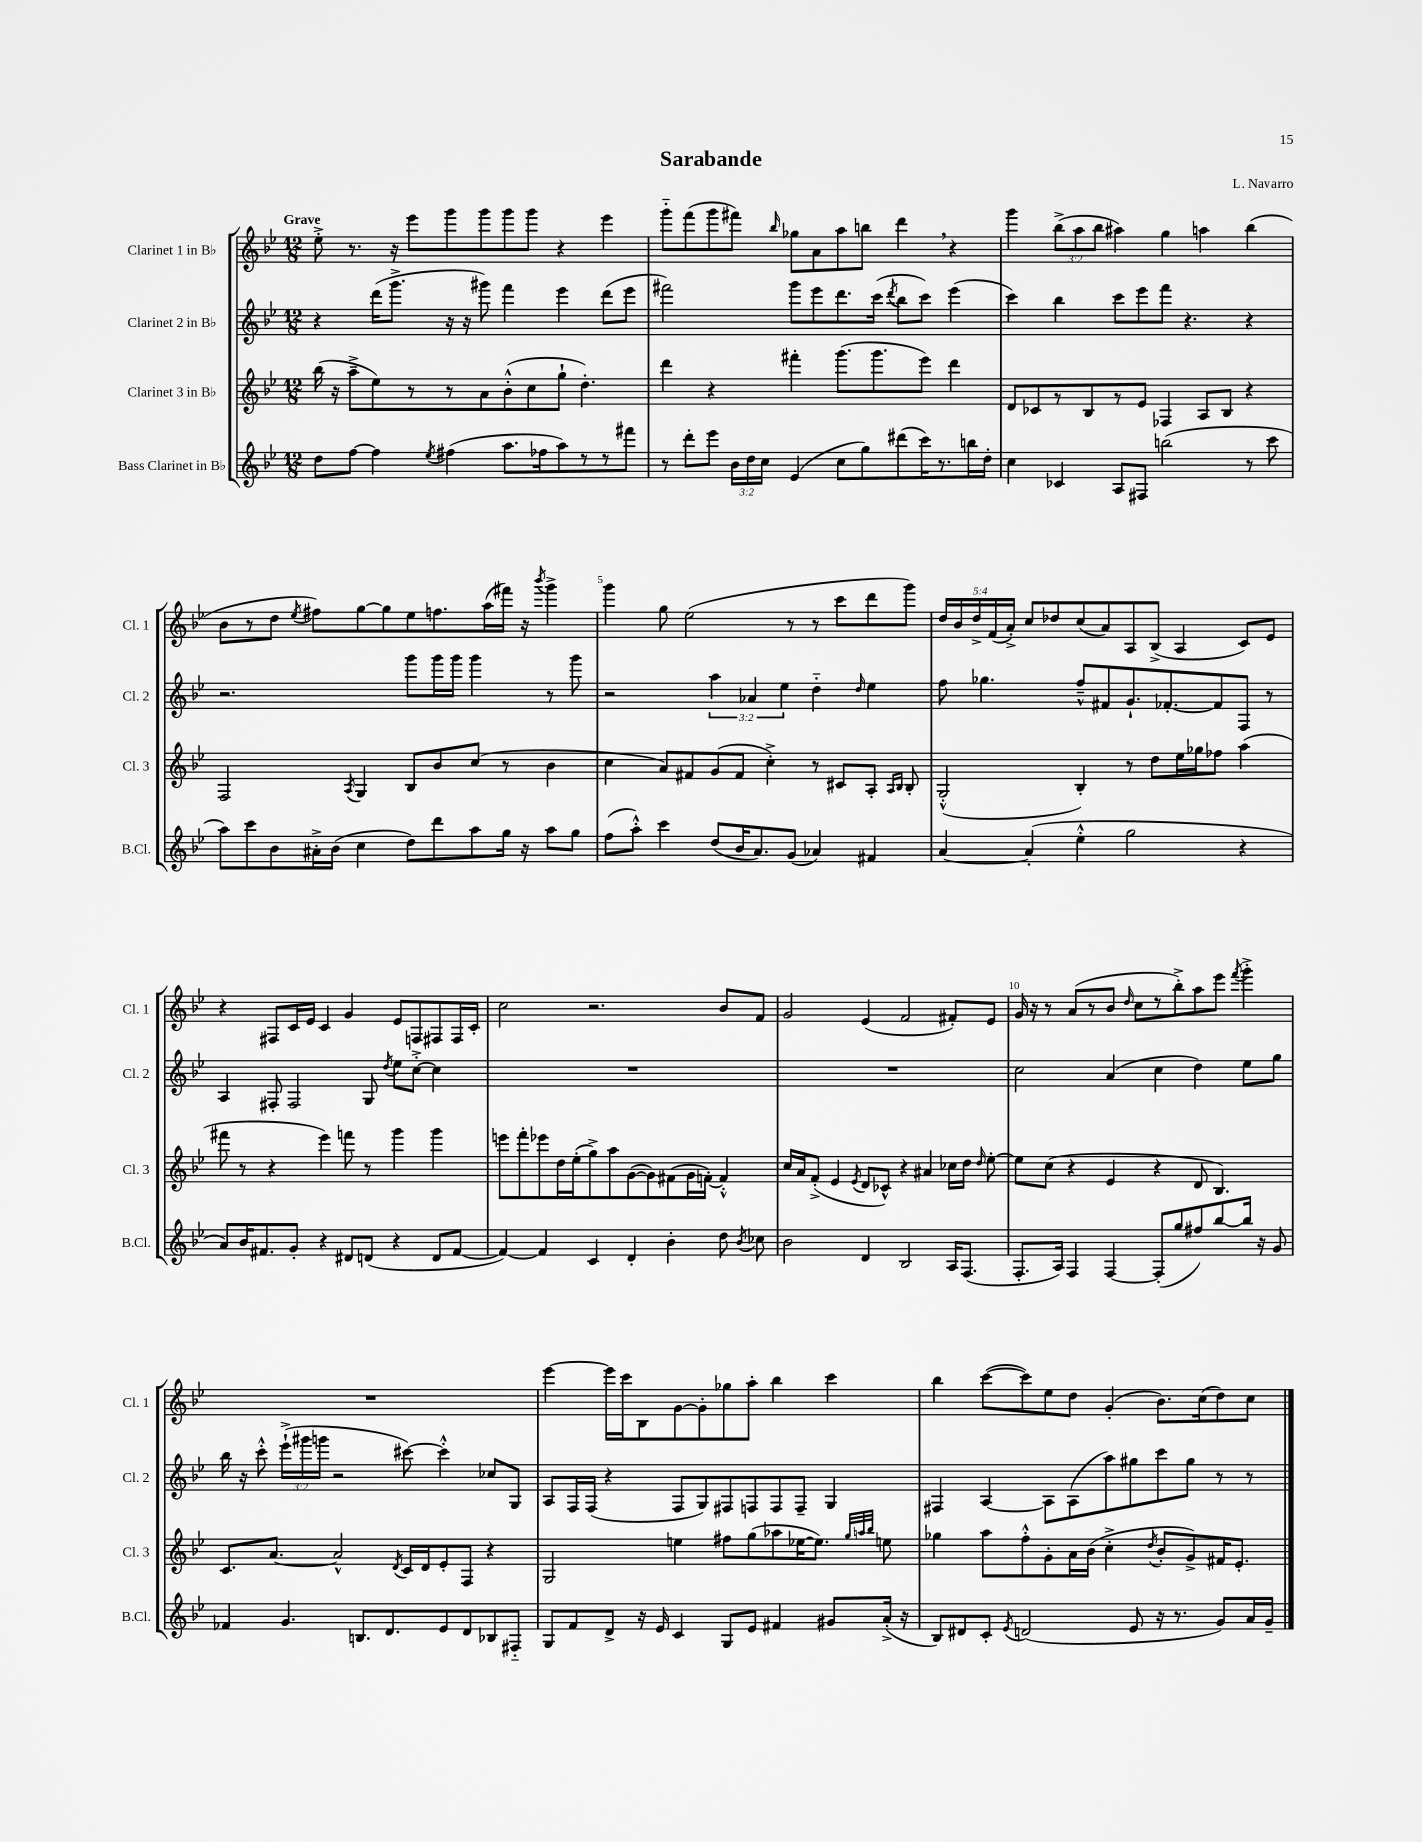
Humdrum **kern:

**kern	**kern	**kern	**kern
*part4	*part3	*part2	*part1
*staff4	*staff3	*staff2	*staff1
*I"Bass Clarinet in B♭	*I"Clarinet 3 in B♭	*I"Clarinet 2 in B♭	*I"Clarinet 1 in B♭
*I'B.Cl.	*I'Cl. 3	*I'Cl. 2	*I'Cl. 1
*clefG2	*clefG2	*clefG2	*clefG2
*k[b-e-]	*k[b-e-]	*k[b-e-]	*k[b-e-]
*M12/8	*M12/8	*M12/8	*M12/8
=1	=1	=1	=1
!	!	!	!LO:TX:a:B:t=Grave
8dd\L	(16bb-\	4r	8ee-'^\
.	16r	.	.
[8ff\J	8aa~^\L	.	8.r
4ff\]	8ee-\)	(16ddd\KL	.
.	.	8.ggg^\J	16r
.	8r	.	8eee-\L
8qee-/	.	.	.
(4ff#X\	8r	16r	8ggg\
.	.	16r	.
.	8a\	8ggg#X\)	8ggg\
8.aa\L	(8b-'^^\	4fff\	8ggg\
.	8cc\	.	8ggg\J
16ff-X\k	.	.	.
8aa\)	8gg`\J	4eee-\	4r
8r	4.dd'\)	.	.
8r	.	(8ddd\L	4eee-\
8fff#X\J	.	8eee-\J	.
=2	=2	=2	=2
8r	4ddd\	2fff#X\)	8ggg\L
8ddd'\L	.	.	(8fff\
8eee-\J	4r	.	8ggg\
24b-\LL	.	.	8fff#X\J)
24dd\	.	.	.
24cc\JJ	.	.	.
.	.	.	16qqbb-/
(4e-/	4fff#X'\	8ggg\L	8gg-X\L
.	.	8eee-\	8a\
8cc\L	(8.ggg\L	8.ddd\	8aa\
8gg\)	.	.	8bbn\J
.	8.ggg\	(16ccc\Jk	.
.	.	8qddd/	.
(8ddd#X\	.	8bb-\L	4ddd,\
16ccc\K)	8eee-\J)	8ccc\J)	.
8.r	.	.	.
.	4ddd\	(4eee-\	4r
16bbn\L	.	.	.
16dd'\JJ	.	.	.
=3	=3	=3	=3
4cc\	8d/L	4ccc\)	4ggg\
.	8c-X/	.	.
4c-X/	8r	4bb-\	(12bb-^\L
.	.	.	12aa\
.	8B-/	.	.
.	.	.	12bb-\J
8A/L	8r	8ccc\L	4aa#X\)
8F#X/J	8e-/J	8eee-\	.
(2bbn\	4F-X/	8fff\J	4gg\
.	.	4.r	.
.	8A/L	.	4aan\
.	8B-/J	.	.
8r	4r	4r	(4bb-\
8ccc\	.	.	.
!!LO:LB:g=z
=4	=4	=4	=4
8aa\L)	2F/	2.r	8b-\L
8ccc\	.	.	8r
8b-\	.	.	8dd\J
.	.	.	8qee-/
16a#X'^\L	.	.	8ff#X\L)
(16b-\JJ	.	.	.
.	8qA/	.	.
4cc\	4G/	.	[8gg\
.	.	.	8gg\]
8dd\L)	8B-/L	8ggg\L	8ee-\
8ddd\	8b-/	16ggg\L	8.ffn\
.	.	16ggg\JJ	.
8aa\	(8cc/J	4ggg\	.
.	.	.	(16aa\L
16gg\Jk	8r	.	16fff#X\JJ)
16r	.	.	16r
.	.	.	8qbbb-/
8aa\L	4b-\	8r	4ggg^\
8gg\J	.	8ggg\	.
=5	=5	=5	=5
(8ff\L	4cc\	2r	4ggg\
8aa'^^\J)	.	.	.
4ccc\	8a/L)	.	8gg\
.	8f#X/	.	(2ee-\
(8dd/L	(8g/	6aa\	.
16b-/K	8f#/J	.	.
.	.	6a-X/	.
8.a/)	.	.	.
.	4cc'^\)	.	.
.	.	6ee-\	.
(8g/J	.	.	8r
4a-X/)	8r	4dd\	8r
.	8c#X/L	.	8ccc\L
.	.	16qqdd/	.
4f#X/	8A'/J	4ee-\	8ddd\
.	16qqA/LL	.	.
.	16qqB-/JJ	.	.
.	8B-'/	.	8ggg\J)
=6	=6	=6	=6
[4a/	(2G'^^/	8ff\	20dd/LL
.	.	.	20b-/
.	.	.	20dd^/
.	.	4.gg-X\	.
.	.	.	(20f/
.	.	.	20a'^/JJ)
(4a'/]	.	.	8cc/L
.	.	.	8dd-X/
4ee-'^^\	4B-'/)	8ff~^^/L	(8cc/
.	.	8f#X/	8a/)
2gg\	8r	8.g`/	8A/
.	8dd\L	.	(8B-^/J
.	.	[8.f-X'/	.
.	16ee-\L	.	4A/
.	16gg-X\J	.	.
.	8ff-X\J	8f-/]	.
4r	(4aa\	8F/J	8c/L)
.	.	8r	8e-/J
!!LO:LB:g=z
=7	=7	=7	=7
8a/L)	8fff#X\	4A/	4r
16b-/K	8r	.	.
8.f#X/	.	.	.
.	4r	8F#X'/	8F#X/L
8g'/J	.	2F#/	16c/L
.	.	.	16e-/JJ
4r	4eee-\)	.	4c/
8d#X/L	8fffn\	.	4g/
(8dn/J	8r	8G/	.
.	.	8qdd/	.
4r	4ggg\	8ee-\L	8e-/L
.	.	[8cc'^\J	8Fn/
8d/L	4ggg\	4cc\]	8F#X/
[8f#/J	.	.	16F#/L
.	.	.	16c'/JJ
=8	=8	=8	=8
4f#/_)	8eeen\L	1.r	2cc\
.	8fff'\	.	.
4f#/]	8eee-X\	.	.
.	16dd\L	.	.
.	(16ee-'\J	.	.
4c/	8gg^\)	.	2.r
.	8aa\	.	.
4d'/	([8g\	.	.
.	8g\])	.	.
4b-'\	(8f#X\	.	.
.	16g\L	.	.
.	[16fn'\JJ)	.	.
8dd\	4f'^^/]	.	8b-/L
8qb-/	.	.	.
8cc-X\	.	.	8f/J
=9	=9	=9	=9
2b-\	16cc/LL	1.r	2g/
.	16a/J	.	.
.	(8f'^/J	.	.
.	4e-/	.	.
.	8qe-/	.	.
4d/	8d/L	.	(4e-/
.	8c-X^^/J)	.	.
2B-/	4r	.	2f/
.	4a#X/	.	.
16A/KL	16cc-X\LL	.	8f#X'/L)
(8.F/J	16dd\JJ	.	.
.	16qqdd/	.	.
.	[8ee-'\	.	8e-/J
=10	=10	=10	=10
8.F'/L	8ee-\L]	2cc\	16g/
.	.	.	16r
.	(8cc\J	.	8r
16A/Jk)	.	.	.
4F/	4r	.	(8a/L
.	.	.	8r
[4F/	4e-/	(4a/	8b-/J
.	.	.	16qqdd/
.	.	.	8cc\L
(8F'/L]	4r	4cc\	8r
8gg/	.	.	8bb-'^\)
8ff#X/)	8d/	4dd\)	8aa\
[8bb-/	4.B-/)	.	8eee-\J
.	.	.	8qfff/
16bb-/Jk]	.	8ee-\L	4ggg'^\
16r	.	.	.
8g/	.	8gg\J	.
!!LO:LB:g=z
=11	=11	=11	=11
4f-X/	8.c/L	16bb-\	1.r
.	.	16r	.
.	.	8ccc'^^\	.
.	[8.a/J	.	.
4.g/	.	(24eee-`^\LL	.
.	.	24ggg#X\	.
.	.	24gggn\JJ	.
.	2a^^/]	2r	.
8.Bn/L	.	.	.
8.d/	.	.	.
.	8qd/	.	.
.	16c/LL	[8ccc#X\)	.
.	16d/J	.	.
8e-/	8e-'/	4ccc#'^^\]	.
8d/	8F/J	.	.
8B-X/	4r	8cc-X/L	.
8F#X/J	.	8G/J	.
=12	=12	=12	=12
8G/L	2G/	8A/L	[4eee-\
8f/	.	16F/L	.
.	.	(16F/JJ	.
8d^/J	.	4r	16eee-\LL]
.	.	.	16ccc\J
16r	.	.	8B-\
16e-/	.	.	.
4c/	4een\	8F/L	[8g\
.	.	8G/)	8g'\]
8G/L	8ff#X\L	8F#X/	8gg-X\
8e-/J	(8gg\	8Fn/	8aa'\J
4f#X/	8aa-X\	8F/	4bb-\
.	[16ee-X\K	8F~/J	.
.	8.ee-\J])	.	.
8g#X/L	.	4G/	4ccc\
.	32qqgg/LLL	.	.
.	32qqaan/	.	.
.	32qqbb-/JJJ	.	.
(16a'^/Jk	8een\	.	.
16r	.	.	.
=13	=13	=13	=13
8B-/L)	4gg-X\	4F#X/	4bb-\
8d#X/	.	.	.
8c'/J	8aa\L	[4A/	([8ccc\L
8qe-/	.	.	.
(2dn/	8ff'^^\	.	8ccc\])
.	8g'\	8A\L]	8ee-\
.	16a\L	(8A\	8dd\J
.	(16b-\JJ	.	.
.	4cc'^\	8aa\)	(4g'/
8e-/	.	8gg#X\	.
.	8qdd/	.	.
16r	8b-'/L	8ccc\	8.b-\L)
8.r	.	.	.
.	8g^/)	8gg#\J	.
.	.	.	(16cc\k
8g/L)	16f#X/K	8r	8dd\)
.	8.e-'/J	.	.
16a/L	.	8r	8cc\J
16g~/JJ	.	.	.
==	==	==	==
*-	*-	*-	*-
